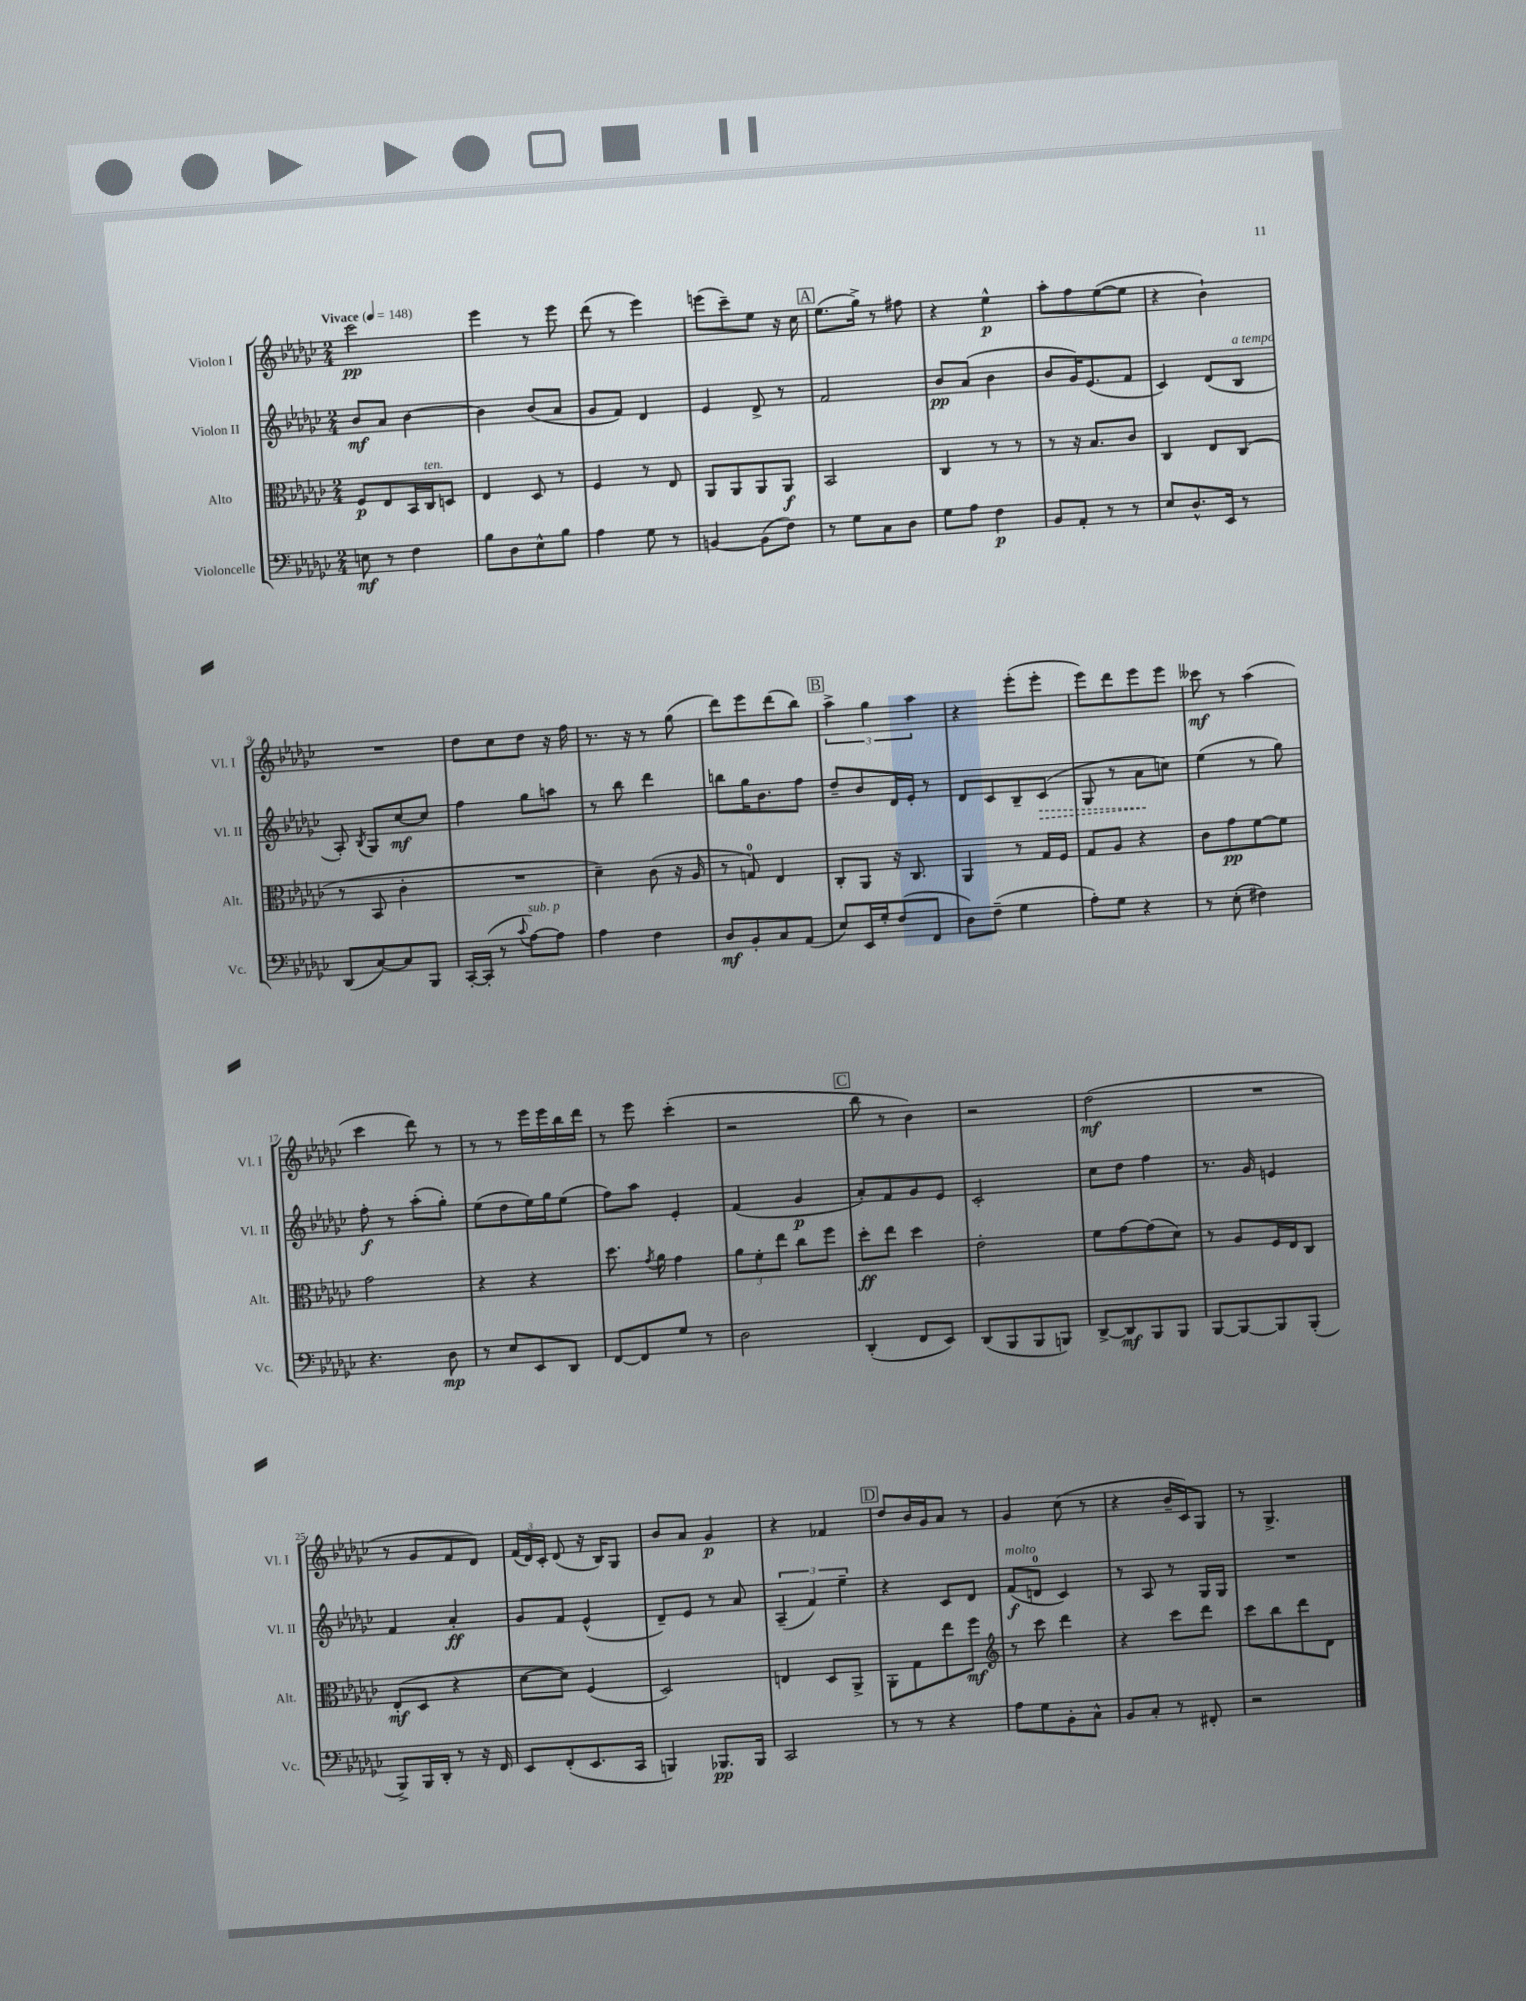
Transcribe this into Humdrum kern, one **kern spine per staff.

**kern	**dynam	**kern	**dynam	**kern	**dynam	**kern	**dynam
*part4	*part4	*part3	*part3	*part2	*part2	*part1	*part1
*staff4	*staff4	*staff3	*staff3	*staff2	*staff2	*staff1	*staff1
*I"Violoncelle	*	*I"Alto	*	*I"Violon II	*	*I"Violon I	*
*I'Vc.	*	*I'Alt.	*	*I'Vl. II	*	*I'Vl. I	*
*clefF4	*	*clefC3	*	*clefG2	*	*clefG2	*
*k[b-e-a-d-g-c-]	*	*k[b-e-a-d-g-c-]	*	*k[b-e-a-d-g-c-]	*	*k[b-e-a-d-g-c-]	*
*M2/4	*	*M2/4	*	*M2/4	*	*M2/4	*
*MM148	*	*MM148	*	*MM148	*	*MM148	*
=1	=1	=1	=1	=1	=1	=1	=1
!	!	!	!	!	!	!LO:TX:a:B:t=Vivace	!
8En\	mf	8F/L	p	8b-/L	mf	2ccc-\	pp
8r	.	8E-/	.	8a-/J	.	.	.
4F\	.	16BB-/L	.	[4b-\	.	.	.
!	!	!LO:TX:a:i:t=ten.	!	!	!	!	!
.	.	16C-/J	.	.	.	.	.
.	.	8Dn/J	.	.	.	.	.
=2	=2	=2	=2	=2	=2	=2	=2
8B-\L	.	4E-/	.	4b-\]	.	4eee-\	.
8D-\	.	.	.	.	.	.	.
8E-^^\	.	8D-/	.	(8b-/L	.	8r	.
8B-\J	.	8r	.	8a-/J	.	8eee-\	.
=3	=3	=3	=3	=3	=3	=3	=3
4A-\	.	4F/	.	8g-/L	.	(8ddd-\	.
.	.	.	.	8f/J)	.	8r	.
8G-\	.	8r	.	4d-/	.	4eee-\)	.
8r	.	8E-/	.	.	.	.	.
=4	=4	=4	=4	=4	=4	=4	=4
[4BBn/	.	8AA-/L	.	4e-/	.	(8eeen\L	.
.	.	8AA-/	.	.	.	8ccc-~\)	.
(8BB\L]	.	8AA-/	.	8d-^/	.	8ee-\J	.
8F\J)	.	8AA-/J	f	8r	.	16r	.
.	.	.	.	.	.	16cc-\	.
!!LO:REH:place=s1:t=A
=5	=5	=5	=5	=5	=5	=5	=5
8r	.	2BB-/	.	2f/	.	(8.ee-\L	.
8G-\L	.	.	.	.	.	.	.
.	.	.	.	.	.	16gg-^\Jk)	.
8C-\	.	.	.	.	.	8r	.
8D-\J	.	.	.	.	.	8ff#X\	.
=6	=6	=6	=6	=6	=6	=6	=6
8G-\L	.	4C-/	.	8b-/L	pp	4r	.
8A-\J	.	.	.	(8a-/J	.	.	.
4F\	p	8r	.	4b-\	.	4ee-^^\	p
.	.	8r	.	.	.	.	.
=7	=7	=7	=7	=7	=7	=7	=7
8BB-/L	.	8r	.	8b-/L	.	8aa-'\L	.
8AA-'/J	.	16r	.	16g-/K)	.	8ff\	.
.	.	8.B-/L	.	(8.e-/	.	.	.
8r	.	.	.	.	.	([8ee-\	.
8r	.	8c-/J	.	8f/J	.	8ee-\J]	.
=8	=8	=8	=8	=8	=8	=8	=8
8E-/L	.	4C-/	.	4c-/)	.	4r	.
8.D-^^/	.	.	.	.	.	.	.
.	.	8E-/L	.	(8d-/L	.	4b-`\)	.
16EE-/Jk	.	.	.	.	.	.	.
!	!	!	!	!LO:TX:a:i:t=a tempo	!	!	!
8r	.	(8C-/J	.	8B-/J	.	.	.
!!LO:LB:g=z
=9	=9	=9	=9	=9	=9	=9	=9
(8DD-/L	.	8r	.	8A-'/)	.	2r	.
.	.	.	.	8qB-/	.	.	.
[8C-/)	.	8BB-/	.	8G-/L	.	.	.
8C-/]	.	4c-'\	.	[8cc-/	mf	.	.
8BBB-/J	.	.	.	8cc-/J]	.	.	.
=10	=10	=10	=10	=10	=10	=10	=10
[16CC-'/LL	.	2r	.	4ff\	.	8dd-\L	.
(16CC-'/JJ]	.	.	.	.	.	.	.
8r	.	.	.	.	.	8cc-\	.
8qqc-/	.	.	.	.	.	.	.
!LO:TX:a:i:t=sub. p	!	!	!	!	!	!	!
[8A-\L)	.	.	.	8gg-\L	.	8dd-\J	.
8A-\J]	.	.	.	8aan\J	.	16r	.
.	.	.	.	.	.	16ff\	.
=11	=11	=11	=11	=11	=11	=11	=11
4A-\	.	4d-~\)	.	8r	.	8.r	.
.	.	.	.	8bb-\	.	.	.
.	.	.	.	.	.	16r	.
4F\	.	(8c-\	.	4ddd-\	.	8r	.
.	.	16r	.	.	.	(8gg-\	.
.	.	16A-/	.	.	.	.	.
=12	=12	=12	=12	=12	=12	=12	=12
8D-/L	mf	8r	.	8bbn\L	.	8ddd-\L)	.
8BB-'/	.	8Gn/)	.	16gg-\K	.	8eee-\	.
.	.	.	.	8.b-\	.	.	.
8C-/	.	4E-/	.	.	.	(8ddd-\	.
(8AA-/J	.	.	.	8ff\J	.	8bb-\J)	.
!!LO:REH:place=s1:t=B
=13	=13	=13	=13	=13	=13	=13	=13
8E-/L)	.	8C-'/L	.	8dd-~/L	.	6aa-^\	.
16EE-/L	.	8AA-/J	.	8b-/	.	.	.
.	.	.	.	.	.	6gg-\	.
16G-'/J	.	.	.	.	.	.	.
(8F/	.	16r	.	16d-/L	.	.	.
.	.	8.C-/	.	16e-'/JJ	.	.	.
.	.	.	.	.	.	6aa-\	.
8FF/J	.	.	.	8r	.	.	.
=14	=14	=14	=14	=14	=14	=14	=14
8D-\L)	.	4AA-/	.	8d-/L	.	4r	.
(8F~\J	.	.	.	8c-/	.	.	.
4G-\	.	8r	.	8B-~/	.	(8eee-'\L	.
!	!	!	!	!	!LO:HP:b	!	!
.	.	16G-/LL	.	(8c-/J	>	8eee-'\J	.
.	.	16F/JJ	.	.	.	.	.
=15	=15	=15	=15	=15	=15	=15	=15
8A-'\L)	.	8G-/L	.	8G-/	.	8eee-\L)	.
8G-\J	.	8A-/J	.	8r	.	8ddd-\	.
4r	.	4r	.	8a-\L	.	8eee-\	.
.	.	.	.	8ccn\J)	]	8eee-\J	.
=16	=16	=16	=16	=16	=16	=16	=16
8r	.	8c-\L	.	(4ee-\	.	8ccc--X\	mf
(8E-'\	.	8g-\	pp	.	.	8r	.
4F#X\)	.	[8f\	.	8r	.	(4aa-\	.
.	.	8f\J]	.	8gg-\)	.	.	.
!!LO:LB:g=z
=17	=17	=17	=17	=17	=17	=17	=17
4.r	.	2g-\	.	8ff'\	f	4ccc-\	.
.	.	.	.	8r	.	.	.
.	.	.	.	(8aa-'\L	.	8ddd-\)	.
8D-\	mp	.	.	8gg-'\J)	.	8r	.
=18	=18	=18	=18	=18	=18	=18	=18
8r	.	4r	.	(8ee-\L	.	8r	.
8E-/L	.	.	.	8dd-\	.	8r	.
8EE-/	.	4r	.	16ee-\L)	.	16eee-\LL	.
.	.	.	.	16gg-\J	.	16eee-\	.
8DD-/J	.	.	.	(8ee-\J	.	16bb-\	.
.	.	.	.	.	.	16ddd-\JJ	.
=19	=19	=19	=19	=19	=19	=19	=19
[8FF/L	.	8.dd-\	.	8ff\L)	.	8r	.
8FF/]	.	.	.	8aa-\J	.	8eee-\	.
.	.	8qg-/	.	.	.	.	.
.	.	16a-\	.	.	.	.	.
8G-/J	.	4g-\	.	4e-'/	.	(4ccc-'\	.
8r	.	.	.	.	.	.	.
=20	=20	=20	=20	=20	=20	=20	=20
2D-\	.	12a-\L	.	(4f/	.	2r	.
.	.	12f'\	.	.	.	.	.
.	.	12ee-\J	.	.	.	.	.
.	.	8cc-\L	.	4g-/	p	.	.
.	.	8ff\J	.	.	.	.	.
!!LO:REH:place=s1:t=C
=21	=21	=21	=21	=21	=21	=21	=21
(4DD-'/	.	8dd-'\L	ff	8a-'/L)	.	8bb-\	.
.	.	8ee-\J	.	8f/	.	8r	.
8FF/L	.	4dd-\	.	8g-/	.	4b-\)	.
8EE-/J)	.	.	.	8e-/J	.	.	.
=22	=22	=22	=22	=22	=22	=22	=22
(8DD-/L	.	2e-'\	.	2c-'/	.	2r	.
8BBB-/	.	.	.	.	.	.	.
8BBB-/	.	.	.	.	.	.	.
8BBBn/J)	.	.	.	.	.	.	.
=23	=23	=23	=23	=23	=23	=23	=23
[8DD-^/L	.	8f\L	.	8cc-\L	.	(2dd-\	mf
8DD-/]	mf	[8g-\	.	8dd-\J	.	.	.
8BBB-/	.	(8g-\]	.	4ff\	.	.	.
8BBB-/J	.	8d-\J)	.	.	.	.	.
=24	=24	=24	=24	=24	=24	=24	=24
[8BBB-/L	.	8r	.	8.r	.	2r	.
8BBB-/_	.	8A-/L	.	.	.	.	.
.	.	.	.	16g-/	.	.	.
8BBB-/]	.	16F/L	.	4en/	.	.	.
.	.	16E-/J	.	.	.	.	.
(8BBB-'/J	.	8C-/J	.	.	.	.	.
!!LO:LB:g=z
=25	=25	=25	=25	=25	=25	=25	=25
8BBB-^/L)	.	(8E-'/L	mf	4f/	.	8r	.
16BBB-/L	.	8D-/J	.	.	.	8g-/L	.
16DD-'/JJ	.	.	.	.	.	.	.
8r	.	4r	.	4a-'/	ff	8f/	.
16r	.	.	.	.	.	8d-/J)	.
16FF/	.	.	.	.	.	.	.
=26	=26	=26	=26	=26	=26	=26	=26
8EE-/L	.	[8d-\L	.	8g-/L	.	(24f/LL	.
.	.	.	.	.	.	24d-/)	.
.	.	.	.	.	.	24c-'/JJ	.
(8FF'/	.	8d-\J])	.	8f/J	.	(8d-/	.
8.EE-/	.	(4F/	.	(4e-^^/	.	16r	.
.	.	.	.	.	.	16B-/KL)	.
.	.	.	.	.	.	8G-/J	.
16CC-/Jk	.	.	.	.	.	.	.
=27	=27	=27	=27	=27	=27	=27	=27
4BBBn/)	.	2D-/)	.	8d-~/L)	.	8b-/L	.
.	.	.	.	8e-/J	.	8a-/J	.
8.BBB-X/L	pp	.	.	8r	.	4g-/	p
.	.	.	.	8a-/	.	.	.
16BBB-/Jk	.	.	.	.	.	.	.
=28	=28	=28	=28	=28	=28	=28	=28
2CC-/	.	4En/	.	(6A-~/	.	4r	.
.	.	.	.	6f/)	.	.	.
.	.	8D-/L	.	.	.	4f-X/	.
.	.	.	.	6ee-~\	.	.	.
.	.	8AA-^/J	.	.	.	.	.
!!LO:REH:place=s1:t=D
=29	=29	=29	=29	=29	=29	=29	=29
8r	.	8AA-'\L	.	4r	.	8dd-/L	.
8r	.	8G-\	.	.	.	16b-/L	.
.	.	.	.	.	.	16g-/J	.
4r	.	8ee-\	.	8c-/L	.	8a-/J	.
.	.	8ff\J	mf	8d-/J	.	8r	.
=30	=30	=30	=30	=30	=30	=30	=30
*	*	*clefG2	*	*	*	*	*
!	!	!	!	!LO:TX:a:i:t=molto	!	!	!
8A-\L	.	8r	.	(8f/L	f	4g-/	.
8G-\	.	8ccc-\	.	8dn/J	.	.	.
8BB-'\	.	4ddd-\	.	4c-/)	.	(8cc-\	.
8C-^^\J	.	.	.	.	.	8r	.
=31	=31	=31	=31	=31	=31	=31	=31
8BB-/L	.	4r	.	8r	.	4r	.
8C-'/J	.	.	.	8A-/	.	.	.
8r	.	8ccc-\L	.	8r	.	16b-~/LL	.
.	.	.	.	.	.	16c-/J)	.
8FF#X'/	.	8ddd-\J	.	16G-/LL	.	8G-/J	.
.	.	.	.	16G-/JJ	.	.	.
=32	=32	=32	=32	=32	=32	=32	=32
2r	.	8ccc-\L	.	2r	.	8r	.
.	.	8bb-\	.	.	.	4.G-^/	.
.	.	8ddd-\	.	.	.	.	.
.	.	8d-\J	.	.	.	.	.
==	==	==	==	==	==	==	==
*-	*-	*-	*-	*-	*-	*-	*-
